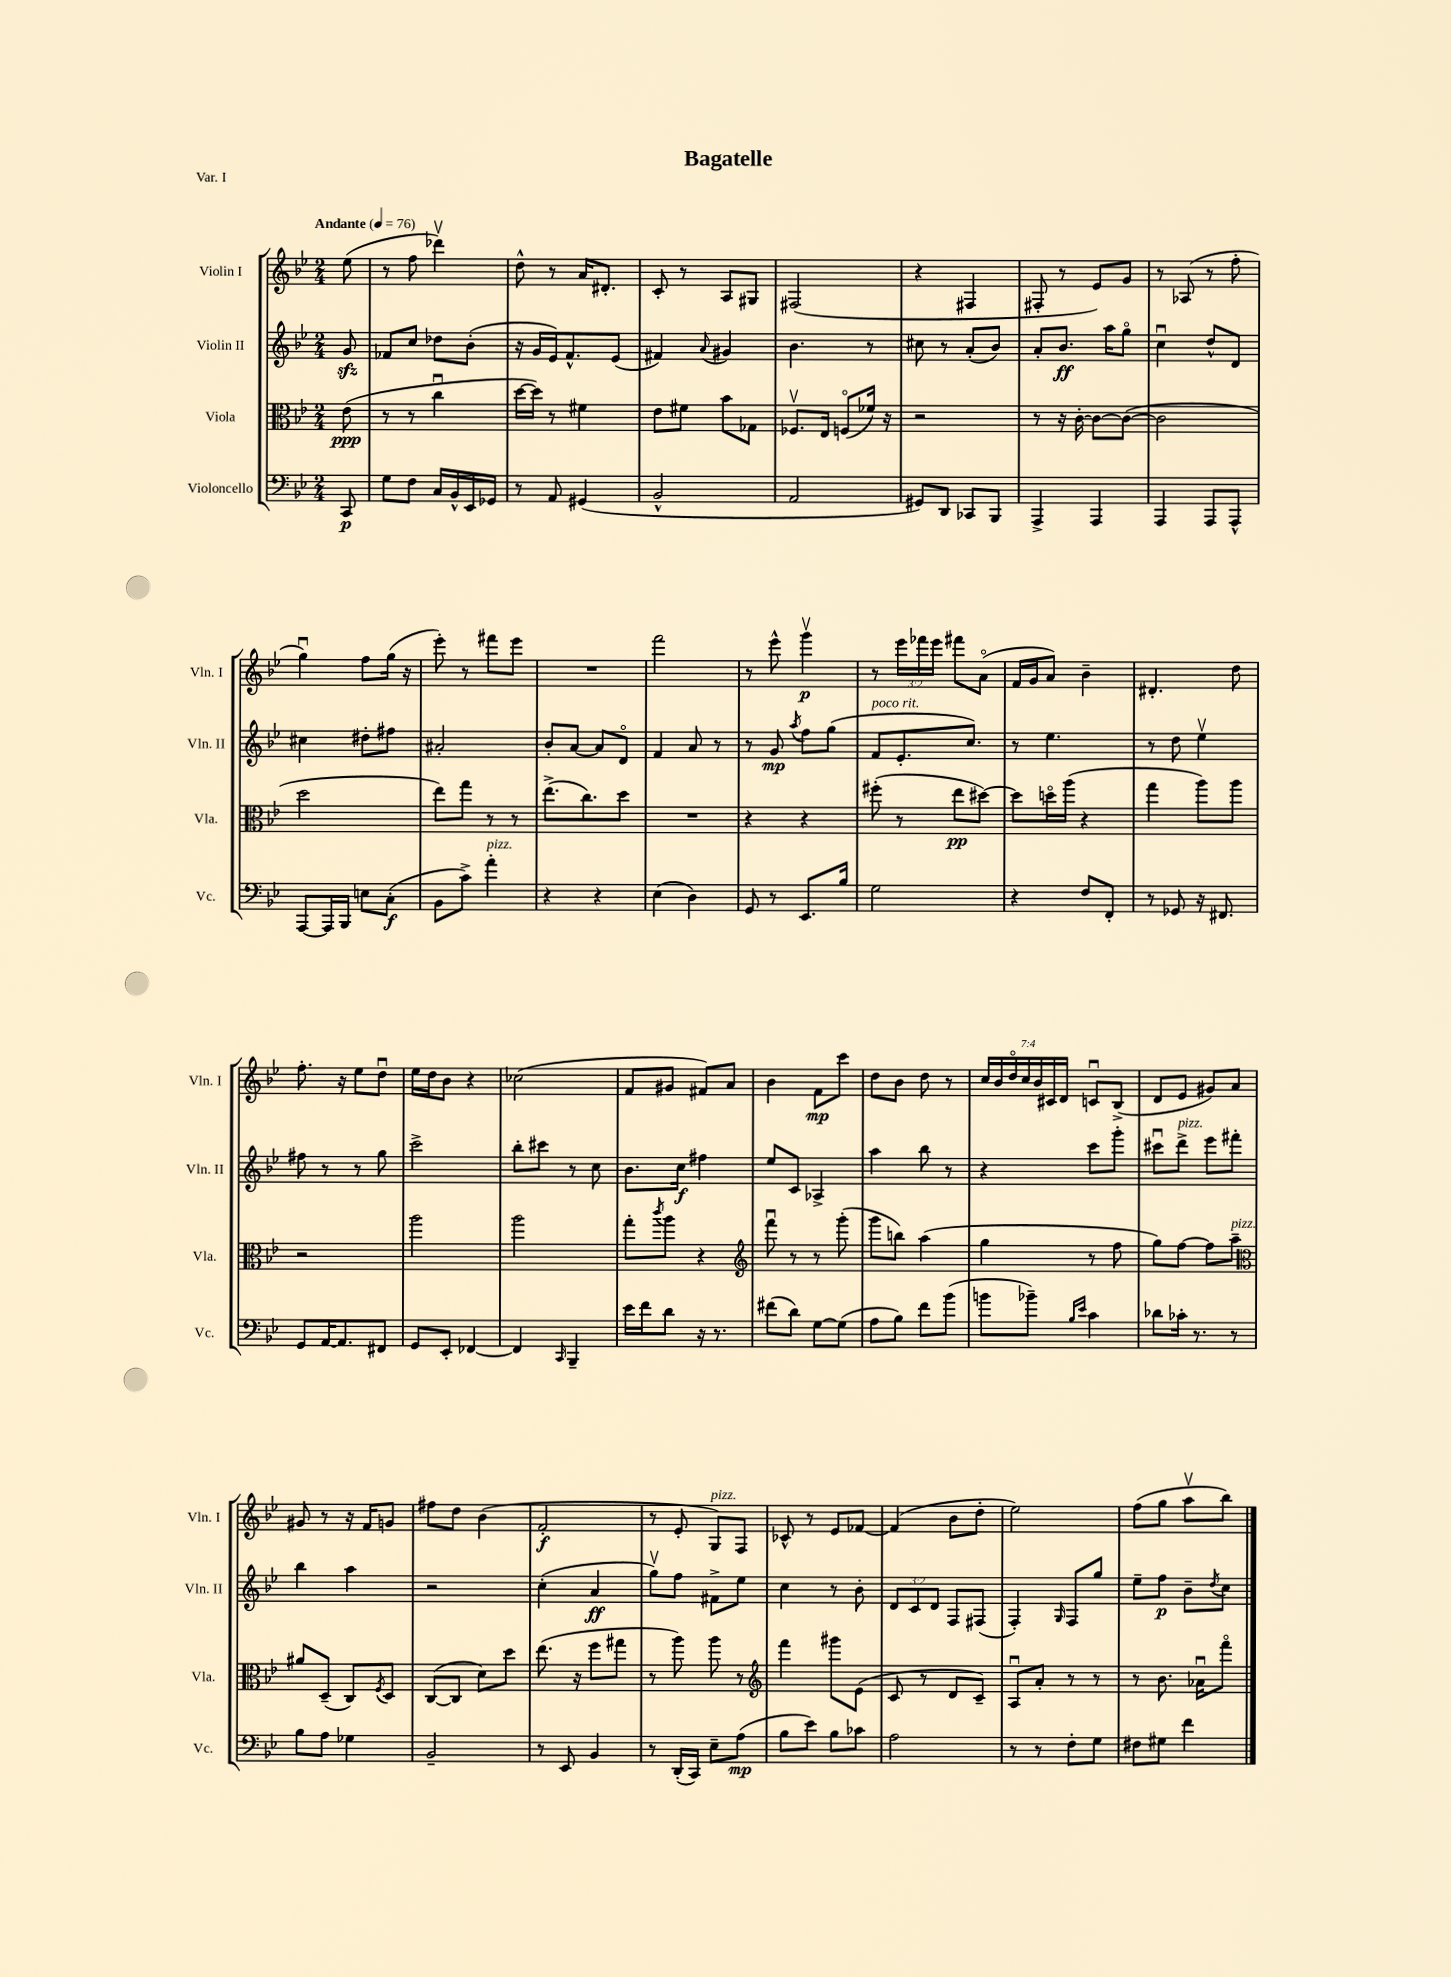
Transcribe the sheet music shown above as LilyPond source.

\header { title = "Bagatelle" piece = "Var. I" }
<<
\new StaffGroup <<
\new Staff = "s0" \with { instrumentName = "Violin I" shortInstrumentName = "Vln. I" } {
    \clef treble \key bes \major \numericTimeSignature \time 2/4 \override Staff.TupletNumber.text = #tuplet-number::calc-fraction-text \partial 8 \tempo "Andante" 4 = 76
    ees''8( |
    r8 f''8 des'''4\upbow) |
    d''8-^ r8 a'16 dis'8.-. |
    c'8-. r8 a8 gis8 |
    fis2( |
    r4 fis4 |
    fis8-. r8 ees'8) g'8 |
    r8 aes8( r8 f''8-. |
    g''4\downbow) f''8 g''16( r16 |
    ees'''8-.) r8 fis'''8 ees'''8 |
    R2 |
    f'''2 |
    r8 ees'''8-^ g'''4\upbow\p |
    r8 \tuplet 3/2 { ees'''16 fes'''16 ees'''16 } fis'''8 a'8\flageolet( |
    f'16 g'16 a'8) bes'4-- |
    dis'4.-. d''8 |
    f''8.-. r16 ees''8 d''8\downbow |
    ees''16 d''16 bes'8 r4 |
    ces''2( |
    f'8 gis'8 fis'8) a'8 |
    bes'4 f'8\mp c'''8 |
    d''8 bes'8 d''8 r8 |
    \tuplet 7/4 { c''16 bes'16 d''16\flageolet c''16 bes'16 cis'16 d'16 } c'8\downbow bes8->( |
    d'8 ees'8 gis'8) a'8 |
    gis'8 r8 r16 f'16 g'8 |
    fis''8 d''8 bes'4( |
    f'2-.\f |
    r8 ees'8-. g8^\markup { \italic "pizz." }) f8 |
    ces'8-^ r8 ees'8 fes'8~ |
    fes'4( bes'8 d''8-. |
    ees''2) |
    f''8( g''8 a''8\upbow bes''8) \bar "|." |
}
\new Staff = "s1" \with { instrumentName = "Violin II" shortInstrumentName = "Vln. II" } {
    \clef treble \key bes \major \numericTimeSignature \time 2/4 \override Staff.TupletNumber.text = #tuplet-number::calc-fraction-text \partial 8
    g'8\sfz |
    fes'8 c''8 des''8 bes'8-.( |
    r16 g'16 ees'16) f'8.-^ ees'8( |
    fis'4) \appoggiatura { a'8 } gis'4 |
    bes'4. r8 |
    cis''8 r8 a'8-.( bes'8) |
    a'8-. bes'8.\ff a''16 g''8\flageolet |
    c''4\downbow d''8-^ d'8 |
    cis''4 dis''8-. fis''8 |
    ais'2-. |
    bes'8-. a'8~ a'8 d'8\flageolet |
    f'4 a'8 r8 |
    r8 g'8\mp \acciaccatura { a''8 } f''8 g''8( |
    f'8^\markup { \italic "poco rit." } ees'8.-. c''8.) |
    r8 ees''4. |
    r8 d''8 ees''4\upbow |
    fis''8 r8 r8 g''8 |
    c'''2-> |
    bes''8-. cis'''8 r8 c''8 |
    bes'8. c''16\f fis''4 |
    ees''8 c'8 aes4-> |
    a''4 bes''8 r8 |
    r4 c'''8 g'''8-. |
    cis'''8\downbow d'''8->^\markup { \italic "pizz." } ees'''8 fis'''8-. |
    bes''4 a''4 |
    r2 |
    c''4-.( a'4\ff |
    g''8\upbow) f''8 fis'8-> ees''8 |
    c''4 r8 bes'8-. |
    \tuplet 3/2 { d'8 c'8 d'8 } f8 fis8( |
    f4-.) \grace { g16 } f8 g''8 |
    ees''8-- f''8\p bes'8-- \acciaccatura { d''8 } c''8 \bar "|." |
}
\new Staff = "s2" \with { instrumentName = "Viola" shortInstrumentName = "Vla." } {
    \clef alto \key bes \major \numericTimeSignature \time 2/4 \partial 8
    ees'8\ppp( |
    r8 r8 c''4\downbow |
    d''16~ d''16) r8 fis'4 |
    ees'8 fis'8 bes'8 ges8 |
    fes8.\upbow ees16 f8\flageolet( fes'16) r16 |
    r2 |
    r8 r16 c'16~-. c'8~ c'8~( |
    c'2 |
    d''2 |
    ees''8) g''8 r8 r8 |
    ees''8.->( c''8.) d''8 |
    R2 |
    r4 r4 |
    fis''8-.( r8 ees''8\pp dis''8~) |
    dis''8 d''16\flageolet a''16( r4 |
    g''4 a''8) a''8 |
    r2 |
    a''2 |
    a''2 |
    g''8-. \acciaccatura { c'''8 } a''8 r4 |
    \clef treble f'''8\downbow r8 r8 g'''8-.( |
    g'''8 b''8) a''4( |
    g''4 r8 f''8 |
    g''8) f''8~ f''8 a''8--^\markup { \italic "pizz." } |
    \clef alto ais'8 d8--( c8) \acciaccatura { f8 } d8 |
    c8~( c8 d'8) d''8 |
    ees''8.( r16 f''8 gis''8 |
    r8 a''8) a''8 r8 |
    \clef treble f'''4 gis'''8 ees'8( |
    c'8 r8 d'8 c'8--) |
    a8\downbow a'8-. r8 r8 |
    r8 bes'8. aes'16\downbow f'''8\flageolet \bar "|." |
}
\new Staff = "s3" \with { instrumentName = "Violoncello" shortInstrumentName = "Vc." } {
    \clef bass \key bes \major \numericTimeSignature \time 2/4 \partial 8
    c,8\p |
    g8 f8 c16 bes,16-^ ees,16 ges,16 |
    r8 a,8 gis,4( |
    bes,2-^ |
    a,2 |
    gis,8) d,8 ces,8 bes,,8 |
    a,,4-> a,,4 |
    a,,4 a,,8 a,,8-^ |
    a,,8~ a,,16 bes,,16 e8 c8-.\f( |
    bes,8 c'8->) a'4-.^\markup { \italic "pizz." } |
    r4 r4 |
    ees4( d4) |
    g,8 r8 ees,8. bes16 |
    g2 |
    r4 f8 f,8-. |
    r8 ges,8 r16 fis,8. |
    g,8 a,16~ a,8. fis,8 |
    g,8 ees,8-. fes,4~ |
    fes,4 \grace { c,16 } bes,,4-- |
    ees'16 f'16 d'8 r16 r8. |
    fis'8( d'8) g8~ g8( |
    a8 bes8) f'8 bes'8( |
    b'8 bes'8--) \grace { bes16 ees'16 } c'4 |
    des'8 ces'16-. r8. r8 |
    bes8 a8 ges4 |
    bes,2-- |
    r8 ees,8 bes,4 |
    r8 d,16-.( c,16) ees8-- a8\mp( |
    bes8 ees'8) bes8 ces'8 |
    a2 |
    r8 r8 f8-. g8 |
    fis8 gis8 f'4 \bar "|." |
}
>>
>>
\layout { \context { \Score \remove "Bar_number_engraver" } }
